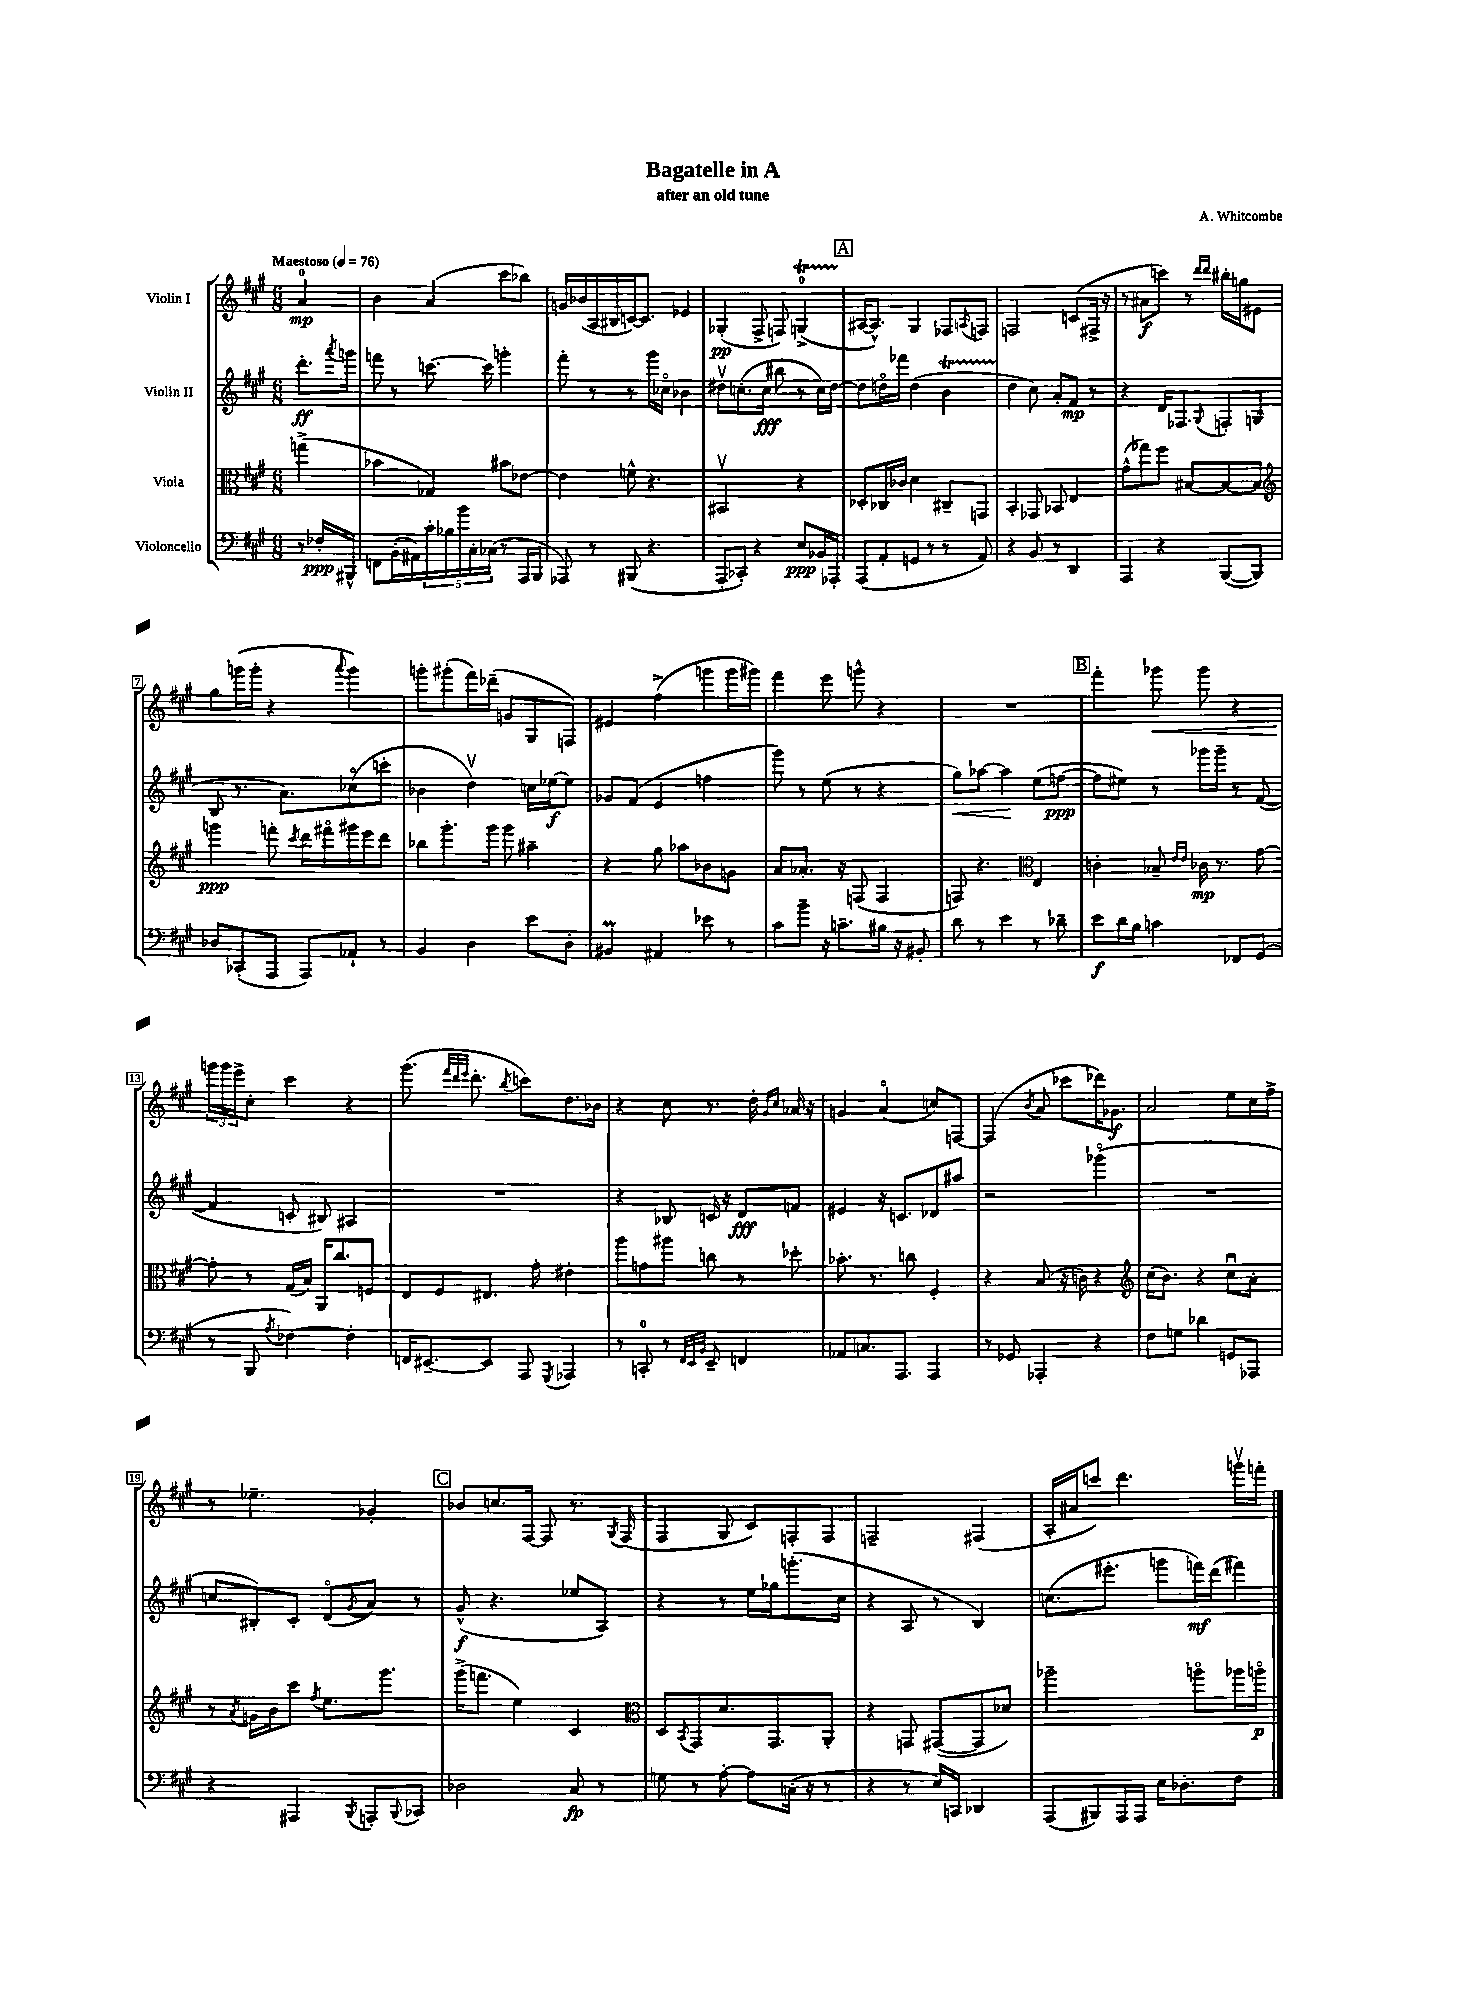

**kern	**dynam	**kern	**dynam	**kern	**dynam	**kern	**dynam
*part4	*part4	*part3	*part3	*part2	*part2	*part1	*part1
*staff4	*staff4	*staff3	*staff3	*staff2	*staff2	*staff1	*staff1
*I"Violoncello	*	*I"Viola	*	*I"Violin II	*	*I"Violin I	*
*clefF4	*	*clefC3	*	*clefG2	*	*clefG2	*
*k[f#c#g#]	*	*k[f#c#g#]	*	*k[f#c#g#]	*	*k[f#c#g#]	*
*M6/8	*	*M6/8	*	*M6/8	*	*M6/8	*
*MM76	*	*MM76	*	*MM76	*	*MM76	*
=	=	=	=	=	=	=	=
!	!	!	!	!	!	!LO:TX:a:B:t=Maestoso	!
8r	.	(4ggn^\	.	8.ddd'\L	ff	4a/	mp
16F-X'/LL	ppp	.	.	.	.	.	.
.	.	.	.	8qaaa/	.	.	.
16BBB#X^^/JJ	.	.	.	16gggn\Jk	.	.	.
=1	=1	=1	=1	=1	=1	=1	=1
8FFn\L	.	4b-X\	.	8fffn\	.	4b\	.
(16BB'\L	.	.	.	8r	.	.	.
16AA#X\)	.	.	.	.	.	.	.
20c#'\	.	4G-X/)	.	[8.cccn\	.	(4a/	.
20B-X\	.	.	.	.	.	.	.
20b\	.	.	.	.	.	.	.
20C#'\	.	.	.	.	.	.	.
.	.	.	.	16ccc\]	.	.	.
(20C-X\JJ	.	.	.	.	.	.	.
8r	.	8b#X\L	.	4gggn'\	.	8ccc#\L	.
16AAA/LL	.	[8e-X\J	.	.	.	8bb-X\J)	.
16BBB/JJ	.	.	.	.	.	.	.
=2	=2	=2	=2	=2	=2	=2	=2
8AAA-X/)	.	4e-\]	.	8fff#'\	.	16gn/LL	.
.	.	.	.	.	.	(16b-X/	.
8r	.	.	.	8r	.	16A/	.
.	.	.	.	.	.	16B#X/	.
(8BBB#X/	.	8fn^^\	.	8r	.	[16cn/J)	.
.	.	.	.	.	.	8.c/J]	.
4.r	.	4.r	.	16ggg#\LL	.	.	.
.	.	.	.	16cc-X\JJ	.	.	.
.	.	.	.	4b-X\	.	4e-X/	.
=3	=3	=3	=3	=3	=3	=3	=3
8AAA'/L	.	2BB#Xv/	.	8dd#Xv\L	.	(4G-X'/	pp
8CC-X'/J)	.	.	.	(8.ccn'\	.	.	.
4r	.	.	.	.	.	8F#^/	.
.	.	.	.	16cc\Jk	fff	.	.
.	.	.	.	8bb#X\	.	8Fn/)	.
8E/L	ppp	4r	.	8r	.	(4GnT^/	.
16BB-X/L	.	.	.	16cc\LL)	.	.	.
16AAA-X'/JJ	.	.	.	[16dd#\JJ	.	.	.
!!LO:REH:place=s1:t=A
=4	=4	=4	=4	=4	=4	=4	=4
(8AAA/L	.	8D-X'/L	.	8dd#\L]	.	[16A#X/KL	.
.	.	.	.	.	.	8.A#^^/J])	.
8AA'/	.	16C-X/L	.	16ddn\L	.	.	.
.	.	16c-X/JJ	.	16fff-X\JJ	.	.	.
8GGn/J	.	4d\	.	(4dd\	.	4G#/	.
8r	.	.	.	.	.	.	.
8r	.	8C#X~/L	.	4bT\	.	8F-X/L	.
.	.	.	.	.	.	8qAn/	.
8AA/)	.	8GGn/J	.	.	.	8Fn/J	.
=5	=5	=5	=5	=5	=5	=5	=5
4r	.	4BB'/	.	4dd\	.	2Fn/	.
8BB/	.	8GG-X/	.	8cc#\)	.	.	.
8r	.	8BB-X/	.	8a'/L	.	.	.
4DD/	.	4E/	.	8f#/J	mp	(8cn/L	.
.	.	.	.	8r	.	16F#X^/Jk	.
.	.	.	.	.	.	16r	.
=6	=6	=6	=6	=6	=6	=6	=6
4AAA/	.	(8g#^^\L	.	4r	.	8r	.
.	.	8gg-X\)	.	.	.	8a#X\L	f
4r	.	8ff#\J	.	16d/KL	.	8cccn\J)	.
.	.	.	.	8.F-X/	.	.	.
.	.	[8B#X/L	.	.	.	8r	.
.	.	.	.	.	.	16qqddd/LL	.
.	.	.	.	8qqG#/	.	16qqddd/JJ	.
([8BBB/L	.	8B#/_	.	8Fn'/	.	16bb#X'\LL	.
.	.	.	.	.	.	16ggn\J	.
8BBB/J])	.	8B#/J]	.	(8Gn/J	.	8e#X\J	.
!!LO:LB:g=z
=7	=7	=7	=7	=7	=7	=7	=7
*	*	*clefG2	*	*	*	*	*
8D-X/L	.	4gggn\	ppp	8B/	.	8gg#\L	.
(8CC-X'/	.	.	.	8.r	.	(16gggn\L	.
.	.	.	.	.	.	16ggg'\JJ	.
8AAA/J	.	8fffn'\	.	.	.	4r	.
.	.	.	.	8.a\L)	.	.	.
.	.	8qccc#/	.	.	.	.	.
8AAA/L)	.	16ddd\LL	.	.	.	.	.
.	.	16fff#X\	.	.	.	.	.
.	.	.	.	.	.	8qqaaa/	.
8AA-X`/J	.	16ggg#X\	.	(8cc-X\	.	4ggg\)	.
.	.	16eee\J	.	.	.	.	.
8r	.	8ddd\J	.	8cccn'\J	.	.	.
=8	=8	=8	=8	=8	=8	=8	=8
4BB/	.	8bb-X\L	.	4b-X\	.	8gggn'\L	.
.	.	8.ggg#'\	.	.	.	(8ggg#X'\	.
4D\	.	.	.	4ddv\)	.	16fff#\L)	.
.	.	16ggg#\Jk	.	.	.	(16ddd-X~\JJ	.
.	.	8ggg#\	.	.	.	8gn/L	.
8e\L	.	4aa#X~\	.	16ccn\LL	.	8G#/	.
.	.	.	.	[16ee-X\J	f	.	.
8D'\J	.	.	.	8ee-\J]	.	8Fn/J)	.
=9	=9	=9	=9	=9	=9	=9	=9
4BB#Xm/	.	4r	.	8g-X/L	.	4e#X/	.
.	.	.	.	(8f#/J	.	.	.
4AA#X/	.	8gg#\	.	4e/	.	(4ff#^\	.
.	.	8aa-X\L	.	.	.	.	.
8e-X\	.	8b-X\	.	4ffn\	.	8gggn\L	.
8r	.	8gn\J	.	.	.	16ggg\L	.
.	.	.	.	.	.	16ggg#X\JJ)	.
=10	=10	=10	=10	=10	=10	=10	=10
8c#\L	.	8a/L	.	8ggg#\)	.	4fff#\	.
8b~\J	.	8.a-X'/J	.	8r	.	.	.
16r	.	.	.	(8ee\	.	8eee\	.
8.cn~\L	.	16r	.	.	.	.	.
.	.	(8Fn/	.	8r	.	8gggn^^\	.
16B#X\Jk	.	4F/	.	4r	.	4r	.
16r	.	.	.	.	.	.	.
8BB#X'/	.	.	.	.	.	.	.
=11	=11	=11	=11	=11	=11	=11	=11
!	!	!	!	!	!LO:HP:b	!	!
8d\	.	8Fn/)	.	8gg#\L)	<	2.r	.
8r	.	4.r	.	[8aa-X\J	.	.	.
4e\	.	.	.	4aa-\]	.	.	.
*	*	*clefC3	*	*	*	*	*
8r	.	4E/	.	(8ee\L	[	.	.
8d-X~\	.	.	.	[8ffn\J	ppp	.	.
!!LO:REH:place=s1:t=B
=12	=12	=12	=12	=12	=12	=12	=12
8e\L	f	4cn'\	.	8ff\L]	.	4fff#'\	.
16d\L	.	.	.	8ee#X\J)	.	.	.
16B\JJ	.	.	.	.	.	.	.
!	!	!	!	!	!	!	!LO:HP:b
4cn\	.	8B-X~/	.	8r	.	8ggg-X\	<
.	.	16qqe/LL	.	.	.	.	.
.	.	16qqe/JJ	.	.	.	.	.
.	.	16c-X\	mp	16ggg-X\LL	.	8ggg-\	.
.	.	8.r	.	16ggg-~\JJ	.	.	.
8FF-X/L	.	.	.	8r	.	4r	.
(8GG#/J	.	[8g#\	.	([8f#/	.	.	.
!!LO:LB:g=z
=13	=13	=13	=13	=13	=13	=13	=13
8r	.	8g#'\]	.	4f#/]	.	24gggn\LL	.
.	.	.	.	.	.	24ggg\	[
.	.	.	.	.	.	24eee^\J	.
8BBB/	.	8r	.	.	.	8cc#'\J	.
8qA/	.	.	.	.	.	.	.
[4F-X\)	.	(16G#/LL	.	8cn'/	.	4ccc#\	.
.	.	16B/JJ)	.	.	.	.	.
.	.	16AA/KL	.	8B#X/)	.	.	.
.	.	8.cc#/	.	.	.	.	.
4F-'\]	.	.	.	4A#X/	.	4r	.
.	.	8Fn/J	.	.	.	.	.
=14	=14	=14	=14	=14	=14	=14	=14
16FFn/KL	.	8E/L	.	2.r	.	(8.ggg#\	.
[8.EE#X~/	.	.	.	.	.	.	.
.	.	8F#/	.	.	.	.	.
.	.	.	.	.	.	32qqfff#/LLL	.
.	.	.	.	.	.	32qqddd/	.
.	.	.	.	.	.	32qqeee/JJJ	.
.	.	.	.	.	.	8.ddd'\	.
8EE#/J]	.	8.E#X/J	.	.	.	.	.
.	.	.	.	.	.	8qbb/	.
8AAA/	.	.	.	.	.	8cccn\L)	.
.	.	16g#'\	.	.	.	.	.
8qGGG#/	.	.	.	.	.	.	.
4AAA-X/	.	4e#X'\	.	.	.	8.dd\	.
.	.	.	.	.	.	16b-X\Jk	.
=15	=15	=15	=15	=15	=15	=15	=15
8r	.	8aa\L	.	4r	.	4r	.
8CCn'/	.	8gn\	.	.	.	.	.
8r	.	8aa#X\J	.	8B-X/	.	8cc#\	.
32qqFF#/LLL	.	.	.	.	.	.	.
32qqEE/	.	.	.	.	.	.	.
32qqBB/JJJ	.	.	.	.	.	.	.
8EE~/	.	8ccn\	.	16cn/	.	8.r	.
.	.	.	.	16r	.	.	.
4FFn/	.	8r	.	8d/L	fff	.	.
.	.	.	.	.	.	16dd'\	.
.	.	.	.	.	.	16qqg#/LL	.
.	.	.	.	.	.	16qqcc#/JJ	.
.	.	8dd-X'\	.	8fn/J	.	16a-X/	.
.	.	.	.	.	.	16r	.
=16	=16	=16	=16	=16	=16	=16	=16
8AA-X/L	.	8.b-X'\	.	4e#X/	.	4gn/	.
8.Cn/	.	.	.	.	.	.	.
.	.	8.r	.	.	.	.	.
.	.	.	.	16r	.	(4a/	.
8.AAA/J	.	.	.	8.cn/L	.	.	.
.	.	8ccn\	.	.	.	.	.
4AAA/	.	4F#'/	.	8d-X/	.	8ccn/L)	.
.	.	.	.	8aa#X/J	.	[8Fn/J	.
=17	=17	=17	=17	=17	=17	=17	=17
8r	.	4r	.	2r	.	(4F/]	.
8GG-X/	.	.	.	.	.	.	.
.	.	.	.	.	.	8qb/	.
4AAA-X'/	.	(8B/	.	.	.	8a/	.
.	.	16r	.	.	.	8ccc-X\L	.
.	.	16cn\)	.	.	.	.	.
4r	.	4r	.	(4ggg-X\	.	16ddd-X\K)	.
.	.	.	.	.	.	8.g-X\J	f
=18	=18	=18	=18	=18	=18	=18	=18
*	*	*clefG2	*	*	*	*	*
8F#\L	.	(16cc#\KL	.	2.r	.	2a/	.
.	.	8.b\J)	.	.	.	.	.
8Gn\J	.	.	.	.	.	.	.
4d-X\	.	4r	.	.	.	.	.
8GGn/L	.	8cc#u\L	.	.	.	8ee\L	.
8AAA-X/J	.	8a'\J	.	.	.	16cc#\L	.
.	.	.	.	.	.	16ff#^\JJ	.
!!LO:LB:g=z
=19	=19	=19	=19	=19	=19	=19	=19
4r	.	8r	.	8ccn/L	.	8r	.
.	.	8qa/	.	.	.	.	.
.	.	16gn\LL	.	8B#X'/)	.	4.ee-X~\	.
.	.	16b\J	.	.	.	.	.
4AAA#X/	.	8ccc#\J	.	8c#'/J	.	.	.
.	.	8qff#/	.	.	.	.	.
.	.	8.ee\L	.	(8d/L	.	.	.
8qBBB/	.	.	.	8qg#/	.	.	.
8AAAn'/L	.	.	.	8a/J)	.	4g-X'/	.
.	.	8.ggg#\J	.	.	.	.	.
8qqBBB/	.	.	.	.	.	.	.
8CC-X/J	.	.	.	8r	.	.	.
!!LO:REH:place=s1:t=C
=20	=20	=20	=20	=20	=20	=20	=20
2D-X\	.	(16ggg#^\KL	.	(8g#^^/	f	8b-X/L	.
.	.	8.fffn\J	.	.	.	.	.
.	.	.	.	4.r	.	8.ccn/	.
.	.	4ee\)	.	.	.	.	.
.	.	.	.	.	.	[16F#/Jk	.
.	.	.	.	.	.	8F#/]	.
8C#/	fp	4c#/	.	8ee-X/L	.	8.r	.
8r	.	.	.	8A/J)	.	.	.
.	.	.	.	.	.	8qG#/	.
.	.	.	.	.	.	(16F#/	.
=21	=21	=21	=21	=21	=21	=21	=21
*	*	*clefC3	*	*	*	*	*
8Gn\	.	8D/L	.	4r	.	4F#/	.
.	.	8qBB/	.	.	.	.	.
8r	.	8GG#/	.	.	.	.	.
[8A'\	.	8.d/	.	8r	.	8G#/	.
8A\L]	.	.	.	16ee\LL	.	8c#/L)	.
.	.	8.GG#/	.	16gg-X\J	.	.	.
(16Cn'\Jk	.	.	.	(8.gggn'\	.	8Fn'/	.
16r	.	.	.	.	.	.	.
8r	.	8AA'/J	.	.	.	8F/J	.
.	.	.	.	16cc#\Jk	.	.	.
=22	=22	=22	=22	=22	=22	=22	=22
4r	.	4r	.	4r	.	2Fn~/	.
8r	.	8GGn/	.	8A/	.	.	.
16E/LL)	.	([8GG#X/L	.	8r	.	.	.
16CCn/JJ	.	.	.	.	.	.	.
4DD-X/	.	8GG#/]	.	4B/)	.	(4F#X/	.
.	.	8d-X/J)	.	.	.	.	.
=23	=23	=23	=23	=23	=23	=23	=23
(8AAA/L	.	2aa-X~\	.	(8.ccn\L	.	16A'/LL	.
.	.	.	.	.	.	16a#X/J	.
8BBB#X/)	.	.	.	.	.	8cccn/J)	.
.	.	.	.	8.eee#X'\J	.	.	.
16AAA/L	.	.	.	.	.	4.ddd\	.
16AAA/JJ	.	.	.	.	.	.	.
16E\KL	.	.	.	8gggn\L	.	.	.
8.D-X'\	.	.	.	.	.	.	.
.	.	8aan\L	.	16fffn\L)	mf	.	.
.	.	.	.	(16ddd\J	.	.	.
8F#\J	.	16aa-X\L	.	8fff#X\J)	.	16gggnv\LL	.
.	.	16aan\JJ	p	.	.	16fffn'\JJ	.
==	==	==	==	==	==	==	==
*-	*-	*-	*-	*-	*-	*-	*-
